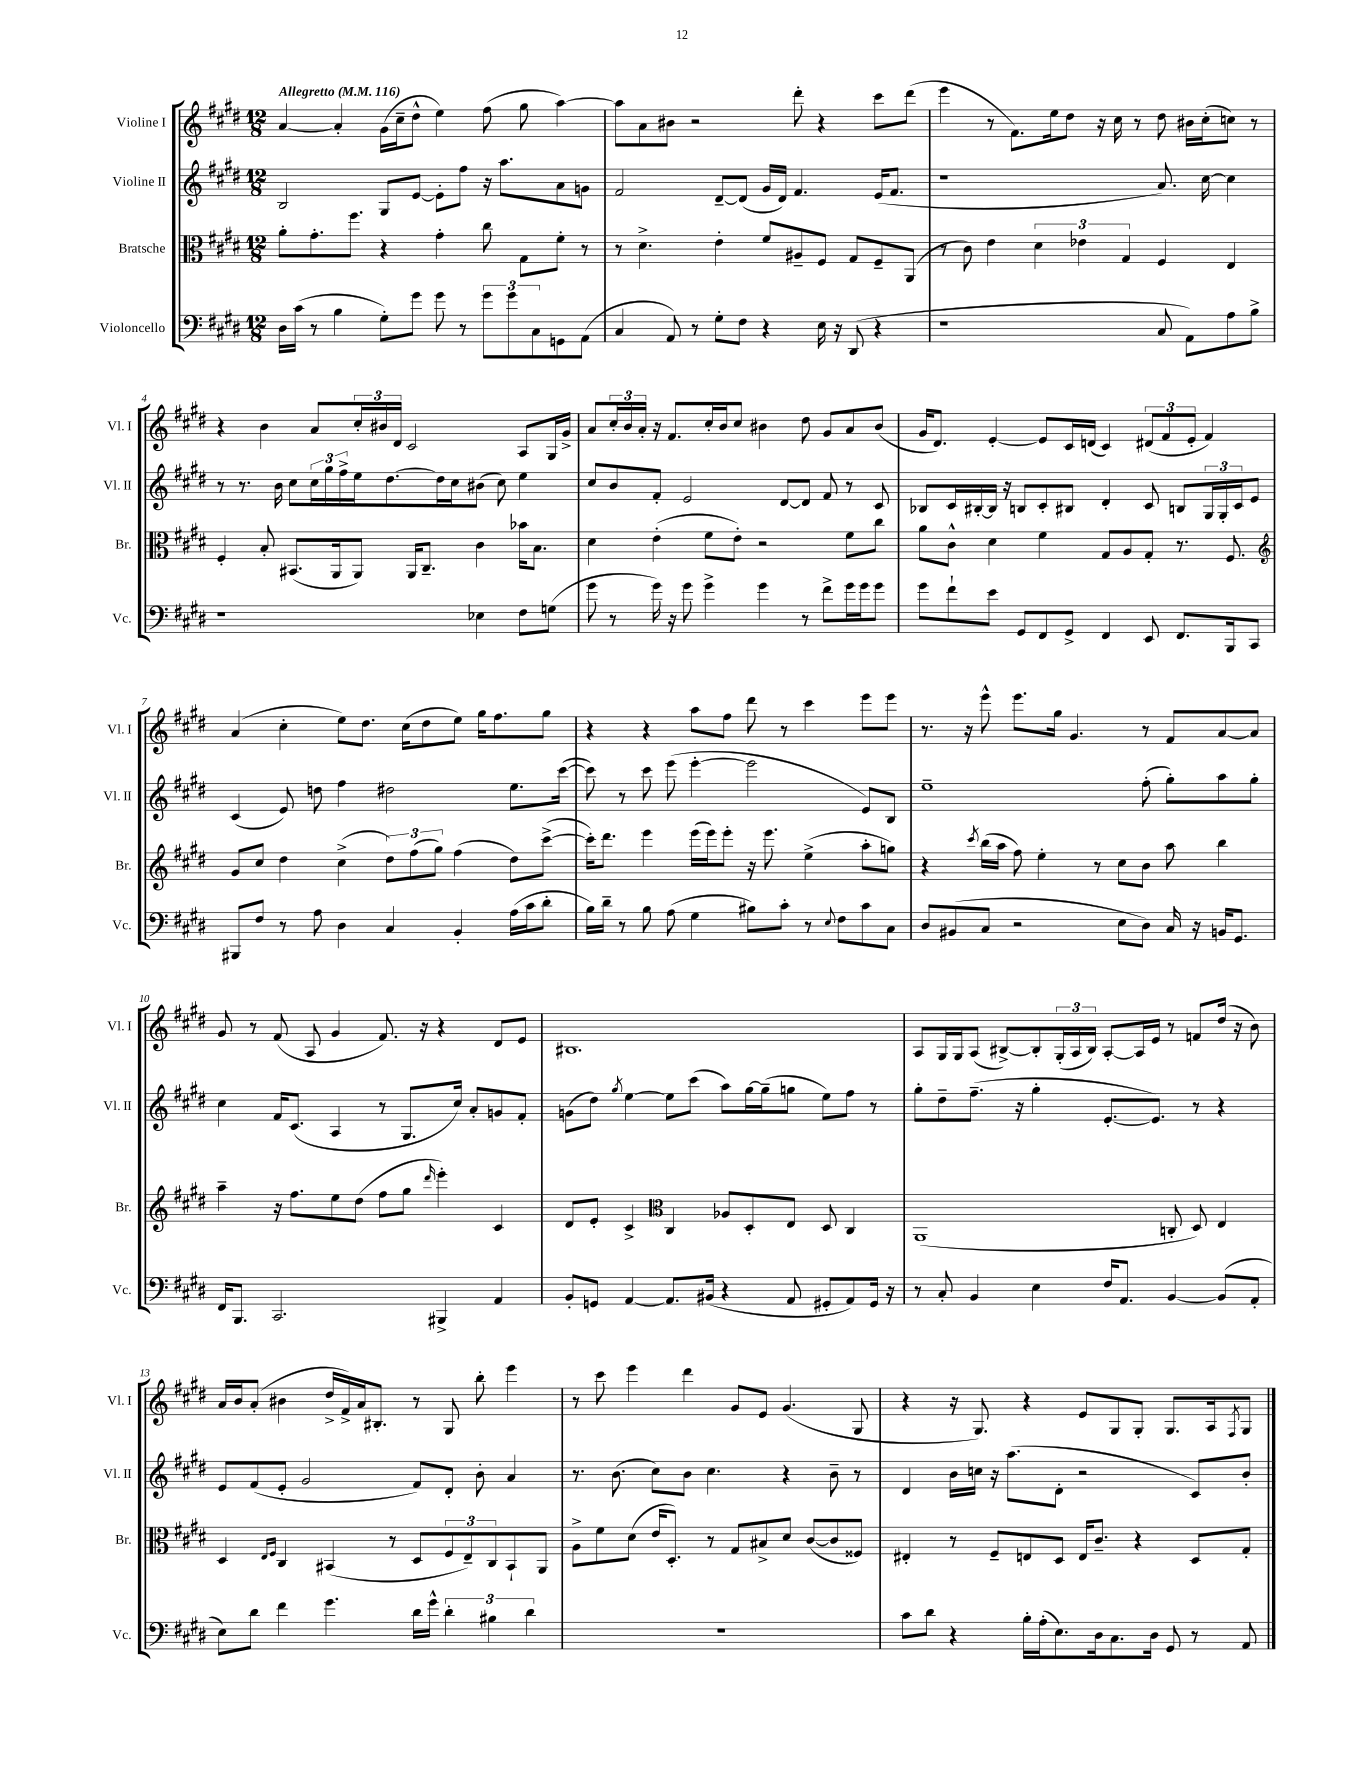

**kern	**kern	**kern	**kern
*part4	*part3	*part2	*part1
*staff4	*staff3	*staff2	*staff1
*I"Violoncello	*I"Bratsche	*I"Violine II	*I"Violine I
*I'Vc.	*I'Br.	*I'Vl. II	*I'Vl. I
*clefF4	*clefC3	*clefG2	*clefG2
*k[f#c#g#d#]	*k[f#c#g#d#]	*k[f#c#g#d#]	*k[f#c#g#d#]
*M12/8	*M12/8	*M12/8	*M12/8
*MM116	*MM116	*MM116	*MM116
=1	=1	=1	=1
!	!	!	!LO:TX:a:B:t=Allegretto
16D#\LL	8a'\L	2B/	[4a/
(16c#\JJ	.	.	.
8r	8.g#'\	.	.
4B\	.	.	4a'/]
.	8.ff#\J	.	.
8G#'\L)	4r	8G#/L	(16g#\LL
.	.	.	16cc#~\J
8g#\J	.	[8e/J	8dd#^^\J
8g#\	4g#'\	8e'\L]	4ee\)
8r	.	8ff#\J	.
12g#\L	8cc#\	16r	(8ff#\
.	.	8.aa\L	.
12g#\	.	.	.
.	8G#\L	.	8gg#\
12C#\	.	.	.
8GGn\	8f#'\J	8a\	[4aa\)
(8AA\J	8r	8gn\J	.
=2	=2	=2	=2
4C#/	8r	2f#/	8aa\L]
.	4.d#^\	.	8a\
8AA/)	.	.	8b#X\J
8r	.	.	2r
8G#'\L	4e'\	[8d#~/L	.
8F#\J	.	(8d#/J]	.
4r	8f#/L	16g#/LL	.
.	.	16d#/JJ)	.
.	8A#X~/	4.f#/	8ddd#'\
16E\	8F#/J	.	4r
16r	.	.	.
(8DD#/	8G#/L	.	.
4r	8F#~/	(16e/KL	8ccc#\L
.	.	8.f#/J	.
.	(8AA/J	.	(8ddd#\J
=3	=3	=3	=3
1r	8r	1r	4eee\
.	8c#\)	.	.
.	4e\	.	8r
.	.	.	8.f#\L)
.	6d#\	.	.
.	.	.	16ee\k
.	.	.	8dd#\J
.	6e-X\	.	.
.	.	.	16r
.	.	.	16cc#\
.	6G#/	.	.
.	.	.	8r
8C#/	4F#/	8.a/)	8dd#\
8AA\L)	.	.	16b#X\LL
.	.	[16cc#\	(16cc#'\J
8A\	4E/	4cc#\]	8ccn\J)
8B^\J	.	.	8r
!!LO:LB:g=z
=4	=4	=4	=4
1r	4F#'/	8r	4r
.	.	8.r	.
.	8B'/	.	4b\
.	.	16b\	.
.	(8.BB#X/L	8cc#\L	.
.	.	24cc#\L	8a/L
.	.	24gg#\	.
.	16AA/k	.	.
.	.	24ff#^\	.
.	8AA/J)	16ee\J	24cc#'/L
.	.	.	24b#X/
.	.	[8.dd#\	.
.	.	.	24d#/JJ
.	16AA/KL	.	2c#/
.	8.C#~/J	.	.
.	.	16dd#\L]	.
.	.	16cc#\J	.
4E-X\	4c#\	(8b#X\J	.
.	.	8cc#\)	.
8F#\L	16b-X\KL	4ee\	8A/L
.	8.B\J	.	.
(8Gn\J	.	.	16G#/L
.	.	.	16g#^/JJ
=5	=5	=5	=5
8g#\	4d#\	8cc#/L	8a/L
8r	.	8b/	24cc#'/L
.	.	.	24b/
.	.	.	24a'/JJ
16g#\)	(4e'\	8f#'/J	16r
16r	.	.	8.f#/L
8g#\	.	2e/	.
4g#^\	8f#\L	.	16cc#'/L
.	.	.	16b/J
.	8e'\J)	.	8cc#/J
4g#\	2r	.	4b#X\
.	.	[8d#/L	.
8r	.	8d#/J]	8dd#\
8f#^\L	.	8f#/	8g#/L
16g#\L	8f#\L	8r	8a/
16g#\J	.	.	.
8g#\J	8cc#\J	8c#/	(8b#/J
=6	=6	=6	=6
8g#\L	8a\L	8B-X/L	16g#/KL
.	.	.	8.d#/J)
8f#`\	8c#^^\J	16c#/L	.
.	.	[16B#X'/	.
8e\J	4d#\	16B#/JJ]	[4e'/
.	.	16r	.
8GG#/L	.	8Bn/L	.
8FF#/	4f#\	8c#'/	8e/L]
8GG#^/J	.	8B#X/J	16c#/L
.	.	.	(16dn/JJ
4FF#/	8G#/L	4d#'/	4c#/)
.	8A/	.	.
8EE/	8G#'/J	8c#/	(12d#X/L
.	.	.	12f#/
8.FF#/L	8.r	8Bn/L	.
.	.	.	12e'/J
.	.	24G#/L	4f#/)
.	.	24G#'/	.
16BBB/k	8.F#/	.	.
.	.	24c#/J	.
8CC#/J	.	8e/J	.
!!LO:LB:g=z
=7	=7	=7	=7
*	*clefG2	*	*
8BBB#X/L	8g#/L	(4c#/	(4a/
8F#/J	8cc#/J	.	.
8r	4dd#\	8e/)	4cc#'\
8A\	.	8ddn\	.
4D#\	(4cc#^\	4ff#\	8ee\L)
.	.	.	8.dd#\J
4C#/	12dd#\L)	2dd#X\	.
.	.	.	(16cc#\KL
.	(12ff#\	.	.
.	.	.	8dd#\
.	12gg#\J)	.	.
4BB'/	(4ff#\	.	8ee\J)
.	.	.	16gg#\KL
.	.	.	8.ff#\
(16A\LL	8dd#\L)	8.ee\L	.
16c#\J	.	.	.
8d#'\J	([8ccc#^\J	.	8gg#\J
.	.	([16ccc#\Jk	.
=8	=8	=8	=8
16B\LL)	16ccc#'\KL])	8ccc#\])	4r
16d#~\JJ	8.ddd#\J	.	.
8r	.	8r	.
8B\	4eee\	8ccc#\	4r
(8A\	.	(8eee\	.
4G#\	(16eee\LL	[4eee'\	8aa\L
.	16eee\J)	.	.
.	8eee'\J	.	8ff#\J
8B#X\L)	16r	2eee\]	8ddd#\
.	8.eee\	.	.
8c#'\J	.	.	8r
8r	(4ee^\	.	4ccc#\
8qqE/	.	.	.
8F#\L	.	.	.
8c#\	8aa'\L	8e/L)	8eee\L
8C#\J	8ggn\J)	8B/J	8eee\J
=9	=9	=9	=9
8D#/L	4r	1ee~	8.r
(8BB#X/	.	.	.
.	.	.	16r
.	8qccc#/	.	.
8C#/J	(16bb\LL	.	8eee^^\
.	16aa\JJ	.	.
2r	8ff#\)	.	8.eee\L
.	4ee'\	.	.
.	.	.	16gg#\Jk
.	.	.	4.g#/
.	8r	.	.
8E\L	8cc#\L	.	.
8D#\J)	8b\J	(8ff#'\	8r
16C#/	8aa\	8gg#'\L)	8f#/L
16r	.	.	.
16BBn/KL	4bb\	8aa\	[8a/
8.GG#/J	.	.	.
.	.	8gg#'\J	8a/J]
!!LO:LB:g=z
=10	=10	=10	=10
16FF#/KL	4aa~\	4cc#\	8g#/
8.BBB/J	.	.	.
.	.	.	8r
2.CC#/	16r	16f#/KL	(8f#/
.	8.ff#\L	(8.c#/J	.
.	.	.	8A/
.	8ee\	4A/	4g#/
.	(8dd#\J	.	.
.	8ff#\L	8r	8.f#/)
.	8gg#\J	8.G#/L	.
.	.	.	16r
.	16qqddd#/	.	.
4BBB#X^/	4eee'\)	.	4r
.	.	16cc#/Jk)	.
.	.	8a'/L	.
4AA/	4c#/	8gn/	8d#/L
.	.	8f#'/J	8e/J
=11	=11	=11	=11
8BB'/L	8d#/L	(8gn\L	1.B#X
8GGn/J	8e'/J	8dd#\J)	.
.	.	8qgg#/	.
[4AA/	4c#^/	[4ee\	.
*	*clefC3	*	*
8.AA/L]	4C#/	8ee\L]	.
.	.	(8ccc#\J	.
(16BB#X/Jk	.	.	.
4r	8A-X/L	8aa\L)	.
.	8D#'/	[16gg#\L	.
.	.	(16gg#~\J]	.
8AA/	8E/J	8ggn\J	.
8GG#X'/L	8D#/	8ee\L)	.
8AA/)	4C#/	8ff#\J	.
16GG#/Jk	.	8r	.
16r	.	.	.
=12	=12	=12	=12
8r	(1AA	8gg#'\L	8A/L
8C#'/	.	8dd#~\	16G#/L
.	.	.	16G#/J
4BB/	.	(8.ff#~\J	(8A/J
.	.	.	[8B#X^/L)
.	.	16r	.
4E\	.	4gg#'\	8B#'/]
.	.	.	(24G#'/L
.	.	.	24A/
.	.	.	24B#/JJ)
16F#/KL	.	[8.e'/L	[8A'/L
8.AA/J	.	.	.
.	.	.	16A/L]
.	.	8.e/J])	16e/JJ
[4BB/	8Cn'/	.	8r
.	8D#/)	8r	8fn/L
(8BB/L]	4E/	4r	(16dd#/Jk
.	.	.	16r
8AA'/J	.	.	8b\)
!!LO:LB:g=z
=13	=13	=13	=13
8E\L)	4D#/	8e/L	16a/LL
.	.	.	16b/J
8d#\J	.	(8f#/	(8a'/J
.	16qqE/LL	.	.
.	16qqF#/JJ	.	.
4f#\	4C#/	8e'/J	4b#X\
.	.	2g#/	.
4.g#\	(4BB#X/	.	16dd#^/LL
.	.	.	16f#^/)
.	.	.	16a/J
.	.	.	8.B#X'/J
.	8r	.	.
16d#\LL	8D#/L	8f#/L)	8r
16g#^^\JJ	.	.	.
6d#'\	12F#/	8d#'/J	8G#/
.	12E~/)	.	.
.	.	8b'\	8bb'\
6B#X\	12C#/	.	.
.	8BB#`/	4a/	4eee\
6d#\	.	.	.
.	8AA/J	.	.
=14	=14	=14	=14
1.r	8A^\L	8.r	8r
.	8f#\	.	8ccc#\
.	.	(8.b\	.
.	(8d#\J	.	4eee\
.	16e/KL	8cc#\L)	.
.	8.D#'/J)	.	.
.	.	8b\J	4ddd#\
.	8r	4.cc#\	.
.	8G#/L	.	8g#/L
.	8B#X^/	.	8e/J
.	8d#/J	4r	(4.g#/
.	([8c#/L	.	.
.	8c#/]	8b~\	.
.	8F##X/J)	8r	8G#/
=15	=15	=15	=15
8c#\L	4E#X'/	4d#/	4r
8d#\J	.	.	.
4r	8r	16b\LL	16r
.	.	16ccn\JJ	8.G#/)
.	8F#~/L	16r	.
.	.	(8.aa\L	.
16B'\LL	8En/	.	4r
(16A'\J	.	.	.
8.E\)	8D#/J	8d#'\J	.
.	16E/KL	2r	8e/L
16D#\k	8.c#~/J	.	.
8.C#\	.	.	8G#/
.	4r	.	8G#'/J
16D#\Jk	.	.	.
8GG#/	.	.	8.G#/L
8r	8D#/L	8c#/L)	.
.	.	.	16A/k
.	.	.	8qF#/
8AA/	8G#'/J	8b'/J	8G#/J
==	==	==	==
*-	*-	*-	*-
